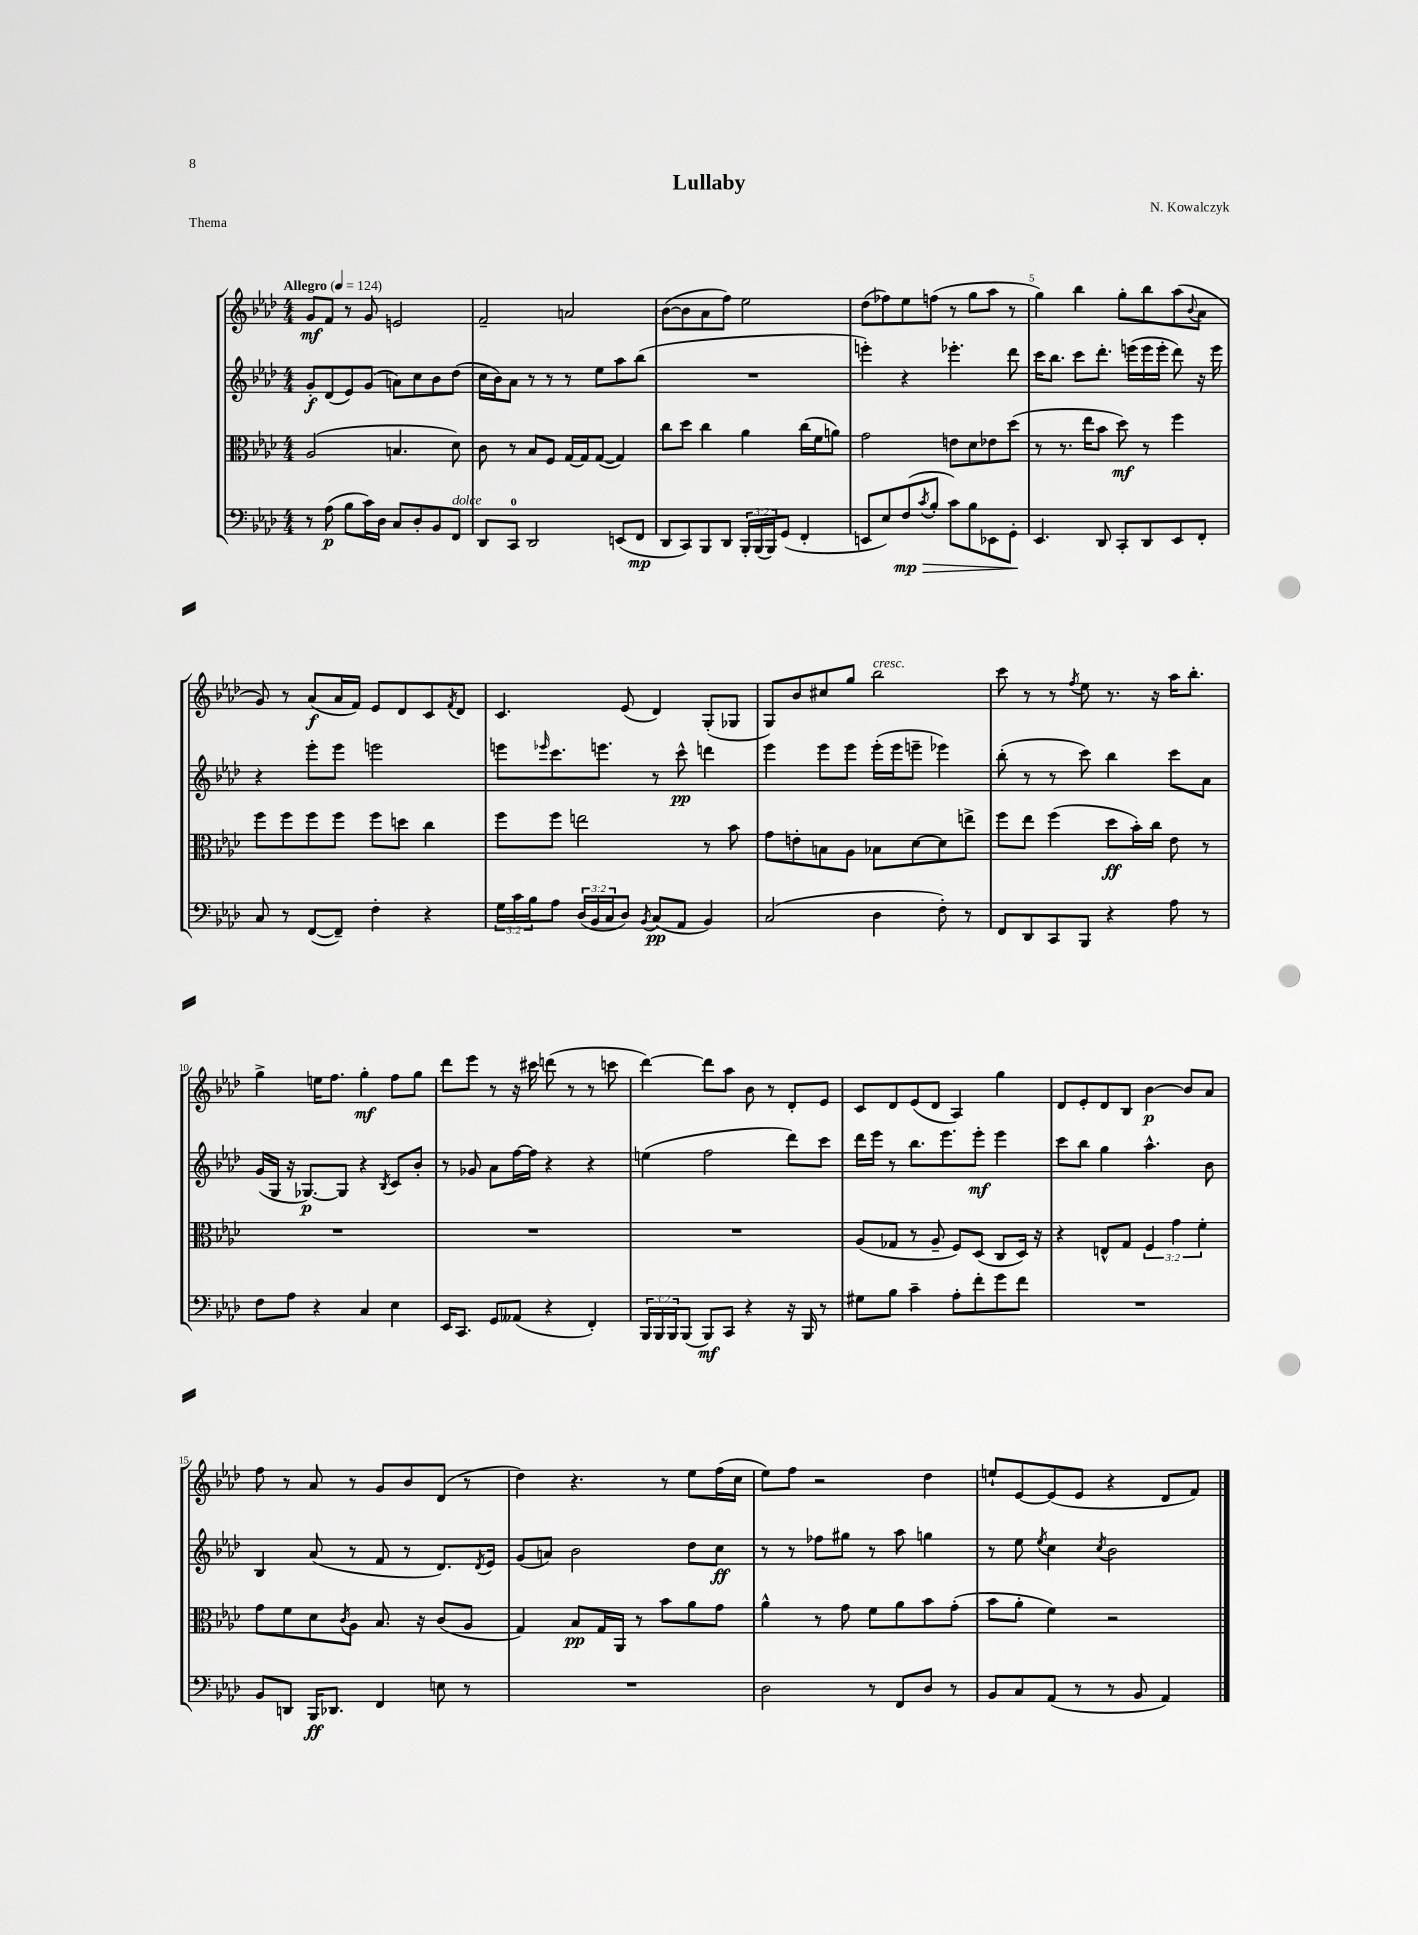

**kern	**kern	**kern	**kern
*staff4	*staff3	*staff2	*staff1
*clefF4	*clefC3	*clefG2	*clefG2
*k[b-e-a-d-]	*k[b-e-a-d-]	*k[b-e-a-d-]	*k[b-e-a-d-]
*M4/4	*M4/4	*M4/4	*M4/4
*MM124	*MM124	*MM124	*MM124
8r	(2A-	8g'	8g
(8A-	.	(8d-	8f
8B-	.	8e-)	8r
16c)	.	(8g	8g
16D-	.	.	.
8C	4.B	8a)	2e
8D-'	.	8cc	.
8BB-	.	8b-	.
8FF	8d-)	(8dd-	.
=	=	=	=
8DD-	8c	16cc	2f~
.	.	16b-)	.
8CC	8r	8a-	.
2DD-	8B-	8r	.
.	8F	8r	.
.	[16G	8r	2a
.	16G]	.	.
.	([8G	8ee-	.
(8EE	4G])	8aa-	.
8FF	.	(8bb-	.
=	=	=	=
8DD-	8cc	1r	([8b-
8CC)	8dd-	.	8b-]
8BBB-	4cc	.	8a-
8DD-	.	.	8ff)
24BBB-'	4a-	.	2ee-
(24BBB-	.	.	.
24BBB-)	.	.	.
(8GG	.	.	.
4FF'	(16cc	.	.
.	16f	.	.
.	8a)	.	.
=	=	=	=
8EE	2g	4eee')	(8dd-
8E-)	.	.	8ff-)
(8F	.	4r	8ee-
8qc	.	.	.
8B-'	.	.	(8ff
8c)	8e	4.eee-'	8r
8B-	8d-	.	8gg
8EE-	8e-	.	8aa-
8GG'	(8dd-	8ddd-	8r
=	=	=	=
4.EE-	8r	16ccc	4gg)
.	.	8.bb-	.
.	8.r	.	.
.	.	8ccc	4bb-
.	16ee-	.	.
8DD-	8b-	8.ddd-'	.
8CC'	8dd-)	.	8gg'
.	.	(16eee	.
8DD-	8r	16eee	8bb-
.	.	16eee'	.
8EE-	4ff	8ddd-)	(8aa-
.	.	.	8qqb-
8FF'	.	16r	8a-
.	.	16eee	.
=	=	=	=
8C	8ff	4r	8g)
8r	8ff	.	8r
([8FF	8ff	8eee-'	(8a-
8FF~])	8ff	8eee-	16a-
.	.	.	16f)
4F'	8ff	2eee	8e-
.	8dd	.	8d-
4r	4cc	.	8c
.	.	.	8qf
.	.	.	8d-
=	=	=	=
24G	8ff	8eee	4.c
24c	.	.	.
24B-	.	.	.
.	.	16qqeee-	.
8A-	8ff	8.ccc	.
(24D-	2ee	.	.
24BB-	.	.	.
.	.	8.eee	.
24C	.	.	.
8D-)	.	.	(8e-
8qBB-	.	.	.
(8C	.	8r	4d-)
8AA-	.	8ccc^^	.
4BB-)	8r	4ddd	(8G'
.	8b-	.	8G-
=	=	=	=
(2C	8g	4eee-	8G)
.	8e'	.	8b-
.	8B	8eee-	8cc#
.	8A-	8eee-	8gg
4D-	8B-	(16eee-'	2bb-
.	.	16eee-	.
.	[8d-	8eee~	.
8F')	8d-]	4eee-)	.
8r	8ee^	.	.
=	=	=	=
8FF	8ff	(8bb-'	8ccc
8DD-	8ee-	8r	8r
8CC	(4ff	8r	8r
.	.	.	8qff
8BBB-	.	8ccc)	8ee-
4r	8dd-	4bb-	8.r
.	16b-')	.	.
.	16cc	.	16r
8A-	8e-	8ccc	16aa-
.	.	.	8.bb-'
8r	8r	8a-	.
=	=	=	=
8F	1r	(16g	4gg^
.	.	16G	.
8A-	.	16r	.
.	.	[8.G-)	.
4r	.	.	16ee
.	.	.	8.ff
.	.	8G-]	.
4C	.	4r	4gg'
.	.	8qB-	.
4E-	.	8c	8ff
.	.	8b-'	8gg
=	=	=	=
16EE-	1r	8r	8ddd-
8.CC	.	.	.
.	.	8g-	8eee-
8GG	.	8a-	8r
(8AA--	.	[16ff	16r
.	.	16ff]	16ccc#
4r	.	4r	(8ddd
.	.	.	8r
4FF')	.	4r	8r
.	.	.	8ccc
=	=	=	=
24BBB-	1r	(4ee	[4ddd-)
24BBB-	.	.	.
24BBB-	.	.	.
(8BBB-	.	.	.
8BBB-)	.	2ff	8ddd-]
8CC	.	.	8aa-
4r	.	.	8b-
.	.	.	8r
16r	.	8ddd-)	8d-'
16BBB-	.	.	.
8r	.	8ccc	8e-
=	=	=	=
8G#	(8A-	16ddd-	8c
.	.	16eee-	.
8B-	8G-	8r	8d-
4c~	8r	8.bb-	(8e-
.	8A-~	.	8d-
.	.	8.eee-	.
8A-'	8F)	.	4A-)
8f'	(8D-	8eee-'	.
8g	8C	4eee-	4gg
8f	16D-)	.	.
.	16r	.	.
=	=	=	=
1r	4r	8ccc	8d-
.	.	8bb-	8e-'
.	8E^^	4gg	8d-
.	8G	.	8B-
.	6F	4.aa-^^	[4b-
.	6g	.	.
.	.	.	8b-]
.	6f'	.	.
.	.	8b-	8a-
=	=	=	=
8BB-	8g	4B-	8ff
8DD	8f	.	8r
16BBB-	8d-	(8a-	8a-
8.DD-	.	.	.
.	8qc	.	.
.	8A-	8r	8r
4FF	8.B-	8f	8g
.	.	8r	8b-
.	16r	.	.
8E	(8c	8.d-)	(8d-
8r	8A-	.	8r
.	.	8qd-	.
.	.	16e-	.
=	=	=	=
1r	4G)	(8g	4dd-)
.	.	8a)	.
.	8B-	2b-	4.r
.	16G	.	.
.	16AA-	.	.
.	8r	.	.
.	8b-	.	8r
.	8a-	8dd-	8ee-
.	8g	8cc	(16ff
.	.	.	16cc
=	=	=	=
2D-	4a-^^	8r	8ee-)
.	.	8r	8ff
.	8r	8ff-	2r
.	8g	8gg#	.
8r	8f	8r	.
8FF	8a-	8aa-	.
8D-	8b-	4gg	4dd-
8r	(8g'	.	.
=	=	=	=
8BB-	8b-	8r	8ee`
8C	8a-'	8ee-	[8e-
.	.	8qee-	.
(8AA-	4f)	4cc	(8e-]
8r	.	.	8e-
.	.	8qcc	.
8r	2r	2b-	4r
8BB-	.	.	.
4AA-)	.	.	8d-
.	.	.	8f)
==	==	==	==
*-	*-	*-	*-
